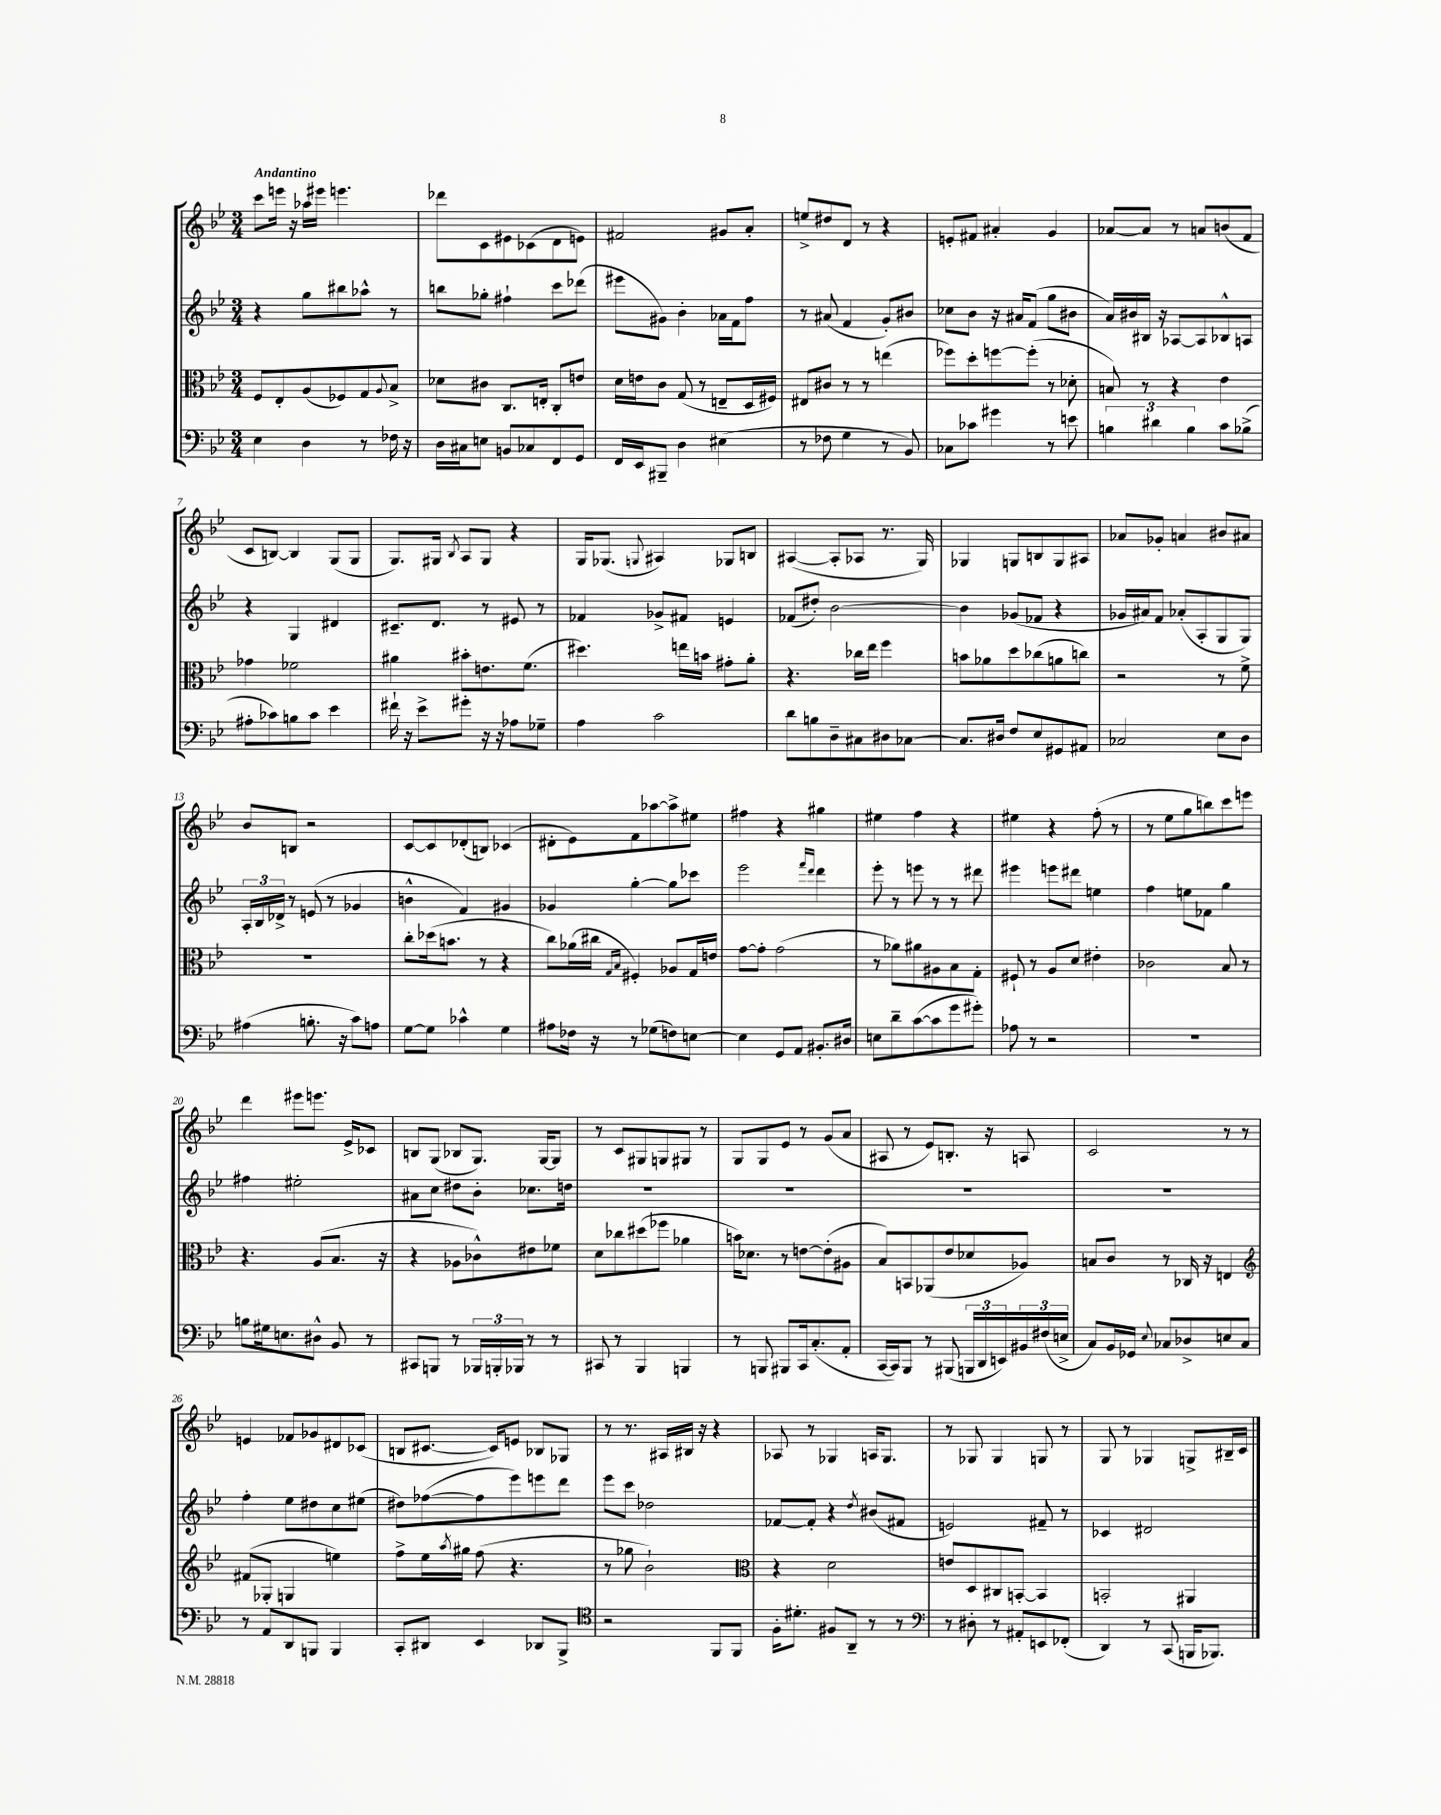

**kern	**kern	**kern	**kern
*staff4	*staff3	*staff2	*staff1
*clefF4	*clefC3	*clefG2	*clefG2
*k[b-e-]	*k[b-e-]	*k[b-e-]	*k[b-e-]
*M3/4	*M3/4	*M3/4	*M3/4
4E-	8F	4r	8ccc
.	8E-'	.	16eee
.	.	.	16r
4D	(8A	8gg	16aa-
.	.	.	16eee#
.	8F-)	8bb#	4.eee
8r	8G	8aa-^^	.
.	8qqA	.	.
16F-	8B-^	8r	.
16r	.	.	.
=	=	=	=
16D	8d-	8bb	8ddd-
16C#	.	.	.
8E	8c#	8gg-'	8c
8BB	8.C	4ff#`	8e#
8C-	.	.	(8c-
.	16E'	.	.
8FF	8C'	8ccc	8d
8GG	8e	(8ddd-	8e)
=	=	=	=
16FF	16d	8eee#	2f#
16EE-	16e	.	.
8BBB#~	8c	8g#)	.
4D	(8G	4b-'	.
.	8r	.	.
(4E#	8E~	16a-	8g#
.	.	16f	.
.	16D	8ff	8a'
.	16F#)	.	.
=	=	=	=
8r	8E#	8r	8ee^
8F-	8c#	(8a#	8dd#
4G	8r	4f	8d
.	8r	.	8r
8r	(4ee	8g')	4r
8BB-)	.	8b#	.
=	=	=	=
8C-	8ff-)	8cc-	8e'
8c-	8dd'	8b-	8f#
4g#	[8ff	16r	4a#'
.	.	16a#	.
.	(8ff']	(8f	.
8r	8r	8gg	4g
8e	8d-'	8b#	.
=	=	=	=
6B	8B)	16a)	[8a-
.	.	16b#	.
.	8r	16B#	8a-]
6d#	.	.	.
.	.	16r	.
.	4r	[8A-	8r
6B	.	.	.
.	.	8A-]	8a
8c	4e-	8B-^^	(8b
(8B-^	.	8A	8f
=	=	=	=
8A#'	4g-	4r	8c
8c-)	.	.	[8B)
8B	2f-	4G	4B]
8c-	.	.	.
4e-	.	4d#	(8G
.	.	.	8G
=	=	=	=
16f#`	4a#	8.c#~	8.G)
16r	.	.	.
8e-^	.	.	.
.	.	8.d	16G#
.	.	.	8qB-
8g#'	8b#'	.	8A
16r	8.e	8r	8G#
16r	.	.	.
8A-	.	8e#	4r
.	(8.f	.	.
8G-~	.	8r	.
=	=	=	=
4A	4.dd#)	4f-	16G
.	.	.	(8.G-
.	.	.	8qqG
2c	.	8g-^	4A#)
.	16ee	8f#	.
.	16b	.	.
.	8g#'	4e	8G-
.	8a'	.	8B
=	=	=	=
8d	4.r	(8f-	([4A#
8B	.	8dd#')	.
8D~	.	[2b-	8A#']
8C#	16cc-	.	8A-
.	16ee-	.	.
8D#	4ff	.	8.r
[8C-	.	.	.
.	.	.	16G)
=	=	=	=
8.C-]	8b	4b-]	4G-
.	8a-	.	.
16D#	.	.	.
8F	8dd	(8g-	8G
8E-	(8cc-	8f-	8B
8GG#	8a	4r	8G
8AA#	8cc)	.	8A#
=	=	=	=
2C-	2r	16g-	8a-
.	.	16a#)	.
.	.	8f	8g-'
.	.	(8a-'	4a
.	.	8A'	.
8E-	8r	8G	8b#
8D	8f^	8G)	8a#
=	=	=	=
(4A#	2.r	24A'	8b-
.	.	24B-	.
.	.	24d-^	.
.	.	8r	8B
8.B'	.	(8e	2r
.	.	8r	.
16r	.	.	.
8c)	.	4g-	.
8A	.	.	.
=	=	=	=
[8G	8cc'	4b^^	[8c
8G]	(16dd-	.	8c]
.	8.b	.	.
4c-^^	.	4f)	(8d-'
.	8r	.	8B)
4G	4r	4g#	(4c-
=	=	=	=
8A#	8cc)	4g-	8d#'
16F-	(16a-	.	8e-)
16r	16cc#	.	.
.	16qqG	.	.
.	16qqB-	.	.
8r	4F#')	[4gg'	8f
(8G-	.	.	[8aa-
8F)	8A-	8gg]	8aa-^]
[8E	16G	8ccc-	8ee#
.	16e	.	.
=	=	=	=
4E]	[8g	2eee-	4ff#
.	8g']	.	.
8GG	(2g	.	4r
8AA	.	.	.
.	.	16qqfff	.
.	.	16qqddd	.
8.BB#'	.	4ddd	4gg#
16D#	.	.	.
=	=	=	=
8E	8r	8eee-'	4ee#
8d~	8a-)	8r	.
([8c	8a#	8eee	4ff
8c]	8A#	8r	.
8g	8B-	8r	4r
8g#')	8G'	8ddd#	.
=	=	=	=
8A-	8F#`	4eee#	4ee#
8r	8r	.	.
2r	8A	8eee	4r
.	8d	8ddd#	.
.	4e#'	4ee	(8ff'
.	.	.	8r
=	=	=	=
2.r	2c-	4ff	8r
.	.	.	8ee-
.	.	8ee	8gg
.	.	8f-	8bb)
.	8B-	4gg	8ccc
.	8r	.	8eee
=	=	=	=
8B	4.r	4ff#	4ddd
16G#	.	.	.
8.E	.	.	.
.	.	2ee#'	8eee#
8D#^^	(8A	.	8.eee
8BB-	8.B-	.	.
.	.	.	16e-^
8r	.	.	8c-
.	16r	.	.
=	=	=	=
8CC#	4r	8a#	8B
8BBB	.	8cc	(8G
8r	8A-	8dd#	8B-
24BBB-	8c-^^)	8b-'	8.G)
24BBB'	.	.	.
24BBB-	.	.	.
8r	8e#	8.cc-	.
.	.	.	[16G
8r	8f-	.	8G]
.	.	16dd	.
=	=	=	=
8CC#	8d	2.r	8r
8r	8cc-	.	8c
4BBB-	(8dd#	.	8G#
.	8ff-	.	8G
4BBB	4a-	.	8G#
.	.	.	8r
=	=	=	=
8r	16b)	2.r	8G
.	8.d-	.	.
8BBB	.	.	8G
8BBB#	8r	.	8e-
16CC	[8e	.	8r
(8.C'	.	.	.
.	(8e']	.	(8g
8AA'	8A#	.	8a
=	=	=	=
[16CC	8B-)	2.r	8A#
16CC])	.	.	.
8BBB-	8BB	.	8r
8r	(8AA-	.	8e-)
(8BBB#	8e-	.	8.B'
24BBB	8d-	.	.
24DD	.	.	.
.	.	.	16r
24EE)	.	.	.
24BB#	8A-)	.	8A
(24F#	.	.	.
24E^	.	.	.
=	=	=	=
8C)	8B	2.r	2c
16BB-	8c	.	.
16GG-	.	.	.
8qqE-	.	.	.
8C-	8r	.	.
8D-^	16C-	.	.
.	16r	.	.
8E	4E	.	8r
8C-	.	.	8r
=	=	=	=
*	*clefG2	*	*
8r	(8f#	4ff'	4e
8AA	8G-'	.	.
8DD	4G	8ee-	8f-
8BBB	.	8dd#	8g-
4BBB	4ee)	8cc	8d#
.	.	(8ee#	(8c-
=	=	=	=
8CC'	8ff^	8dd#)	8B
8DD#	16ee-	([8ff-	[8.c#
.	8qaa	.	.
.	16gg#	.	.
4EE-	(8ff	8ff-]	.
.	.	.	16c#])
.	4.r	8eee-)	8e
8DD-	.	8eee	8B-
8BBB-^	.	8ddd	8G-
=	=	=	=
*clefC4	*	*	*
2r	8r	8eee-	8r
.	8gg-	8ccc	8.r
.	2b-`)	2dd-	.
.	.	.	16A#
.	.	.	16B#
.	.	.	16r
8FF	.	.	4r
8FF	.	.	.
=	=	=	=
*	*clefC3	*	*
16F'	4r	[8f-	8A-
8.d#'	.	.	.
.	.	8f-']	8r
8F#	2d	4r	4G-
8AA~	.	.	.
.	.	8qdd	.
8r	.	(8b#	16A
.	.	.	8.G-
8r	.	8f#	.
=	=	=	=
*clefF4	*	*	*
8r	8e	2e)	8r
8D#'	8D	.	8G-
8r	8C#	.	4G-
8AA#'	[8BB'	.	.
8EE	4BB]	8f#~	8G
(8FF-'	.	8r	8r
=	=	=	=
4DD)	2BB'	4c-	8G
.	.	.	8r
8r	.	2d#	4G-
(8CC	.	.	.
16BBB	4AA#	.	8G^
8.BBB-)	.	.	.
.	.	.	16B#~
.	.	.	16c
==	==	==	==
*-	*-	*-	*-
